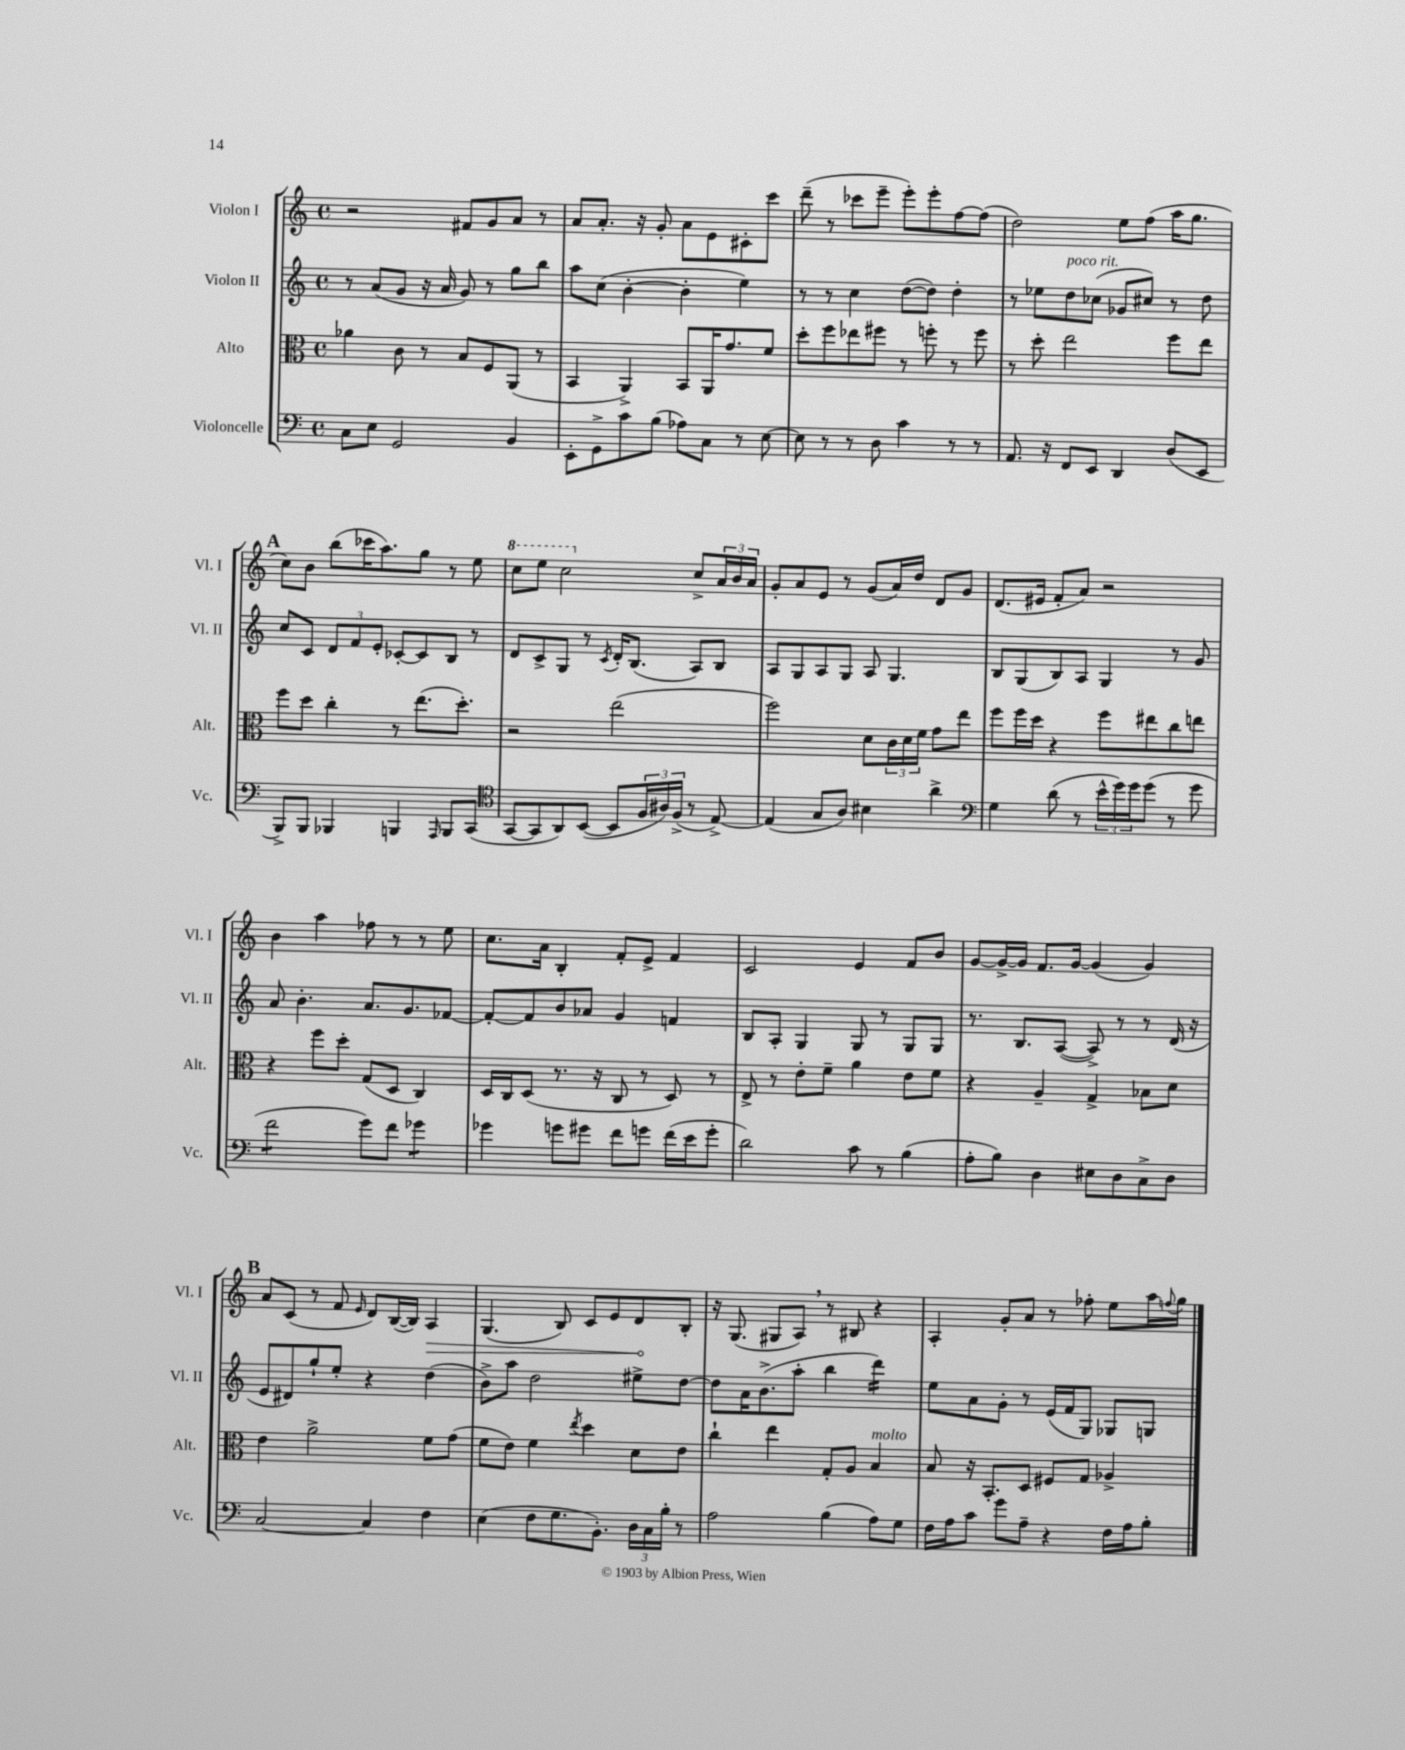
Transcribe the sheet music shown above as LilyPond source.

<<
\new StaffGroup <<
\new Staff = "s0" \with { instrumentName = "Violon I" shortInstrumentName = "Vl. I" } {
    \clef treble \key c \major \defaultTimeSignature \time 4/4
    r2 fis'8 g'8 a'8 r8 |
    a'8 a'8.-. r16 g'8-. a'8 e'8 cis'8-. c'''8 |
    d'''8--( r8 ces'''8 e'''8-- e'''8-.) e'''8-. f''8~ f''8( |
    d''2) e''8 f''8( a''16 g''8. |
    \mark \markup { \bold "A" } c''8) b'8 b''8( ces'''16 a''8.) g''8 r8 e''8 |
    \ottava #1 c'''8 e'''8 c'''2 \ottava #0 c''8-> \tuplet 3/2 { a'16 b'16 a'16 } |
    g'8-. a'8 e'8 r8 g'8( a'16) d''16 d'8 g'8 |
    d'8.( eis'16 f'8-. a'8) r2 |
    b'4 a''4 fes''8 r8 r8 e''8 |
    c''8. a'16 b4-. f'8-. e'8-> f'4 |
    c'2 e'4 f'8 b'8 |
    g'8~ g'16~-> g'16 f'8. g'16~ g'4( g'4) |
    \mark \markup { \bold "B" } a'8 c'8( r8 f'8 \grace { e'16 } d'8) b16~( b16) \once \override Hairpin.circled-tip = ##t a4\> |
    g4.( b8) c'8 e'8 d'8\! b8-. |
    r16 g8.( gis8 a8) \breathe r8 bis8 r4 |
    a4-. g'8-. a'8 r8 fes''8-. e''8 a''16 \appoggiatura { f''8 } g''16 \bar "|." |
}
\new Staff = "s1" \with { instrumentName = "Violon II" shortInstrumentName = "Vl. II" } {
    \clef treble \key c \major \defaultTimeSignature \time 4/4
    r8 a'8( g'8 r16 a'16 g'8) r8 g''8 b''8 |
    a''8 c''8( b'4~-. b'4-. e''4) |
    r8 r8 c''4 d''8~( d''8) d''4-. |
    r8 ees''8 d''8^\markup { \italic "poco rit." } ces''8( ges'8 cis''8) r8 d''8 |
    \mark \markup { \bold "A" } c''8 c'8 \tuplet 3/2 { d'8 f'8 e'8-. } ces'8~-. ces'8 b8 r8 |
    d'8 c'8-> g8 r8 \acciaccatura { c'8 } d'16-. b8.( a8) b8 |
    a8 g8 a8 g8 a8 g4. |
    b8 g8( b8) a8 g4 r8 g'8 |
    a'8 b'4.-. a'8. g'8. fes'8~ |
    fes'8~-. fes'8 b'8 aes'8 g'4 f'4 |
    b8 a8-. g4 g8 r8 g8 g8 |
    r8. b8. a8~( a8->) r8 r8 d'16( r16 |
    \mark \markup { \bold "B" } e'8 dis'8) g''8-! e''8-. r4 d''4( |
    b'8->) a''8 d''2 eis''8-> d''8~ |
    d''8 a'16 b'8.->( a''8-. b''4 d'''4:16) |
    e''8 a'8 g'8-. r8 e'16( f'16 g8) ges8 g8 \bar "|." |
}
\new Staff = "s2" \with { instrumentName = "Alto" shortInstrumentName = "Alt." } {
    \clef alto \key c \major \defaultTimeSignature \time 4/4
    aes'4 c'8 r8 b8 f8 a,8( r8 |
    b,4 a,4->) b,8 a,16 g'8. f'8 |
    d''8-. f''8 ees''8 fis''8 r8 f''8-. r8 f''8 |
    r8 d''8-. e''2 f''8 e''8 |
    \mark \markup { \bold "A" } f''8 d''8 c''4-. r8 e''8.( d''8.-.) |
    r2 e''2( |
    f''2) d'8 \tuplet 3/2 { c'16 d'16 f'16 } g'8 e''8 |
    f''8 f''16 d''16 r4 f''8 eis''8 c''8 e''8 |
    r4 f''8 d''8-. g8( d8 c4) |
    d16 c16 d8( r8. r16 c8 r8 d8) r8 |
    e8-> r8 e'8-. f'8-- a'4 e'8 f'8 |
    r4 a4-- g4-> bes8 d'8 |
    \mark \markup { \bold "B" } e'4 a'2-> f'8 g'8( |
    f'8 e'8) f'4 \acciaccatura { e''8 } d''4 d'8 e'8 |
    c''4-! e''4 g8-. a8 b4^\markup { \italic "molto" } |
    b8 r16 b,8.-. d8 fis8 g8 aes4-> \bar "|." |
}
\new Staff = "s3" \with { instrumentName = "Violoncelle" shortInstrumentName = "Vc." } {
    \clef bass \key c \major \defaultTimeSignature \time 4/4
    c8 e8 g,2 b,4 |
    e,8-. g,8-> c'8 b8( aes8) c8 r8 e8~ |
    e8 r8 r8 d8 c'4 r8 r8 |
    a,8. r16 f,8 e,8 d,4 d8( e,8 |
    \mark \markup { \bold "A" } b,,8->) b,,8 bes,,4 b,,4 \grace { a,,16 } b,,8 c,8( |
    \clef tenor g,8~ g,8 a,8) b,8~( b,8 \tuplet 3/2 { f16 ais16) f16->( } r8 e8~->) |
    e4( g8 a8) bis4 a'4-> |
    \clef bass g4 d'8( r8 \tuplet 3/2 { e'16-^ g'16) g'16 } g'8( r8 g'8 |
    f'2:8 g'8) f'8 ges'4:8 |
    ges'4 g'8 gis'8 f'8 g'8 f'16( e'16 g'8-. |
    d'2) c'8 r8 b4( |
    a8-. b8) d4 eis8 d8 c8-> d8 |
    \mark \markup { \bold "B" } c2~ c4 f4 |
    e4( f8 g8. b,8.-.) \tuplet 3/2 { d16 c16 b16-. } r8 |
    a2 b4( a8) g8 |
    f16 a16 c'8 g'8 a8-- r4 f16 a16 b8-. \bar "|." |
}
>>
>>
\layout { \context { \Score \remove "Bar_number_engraver" } }
